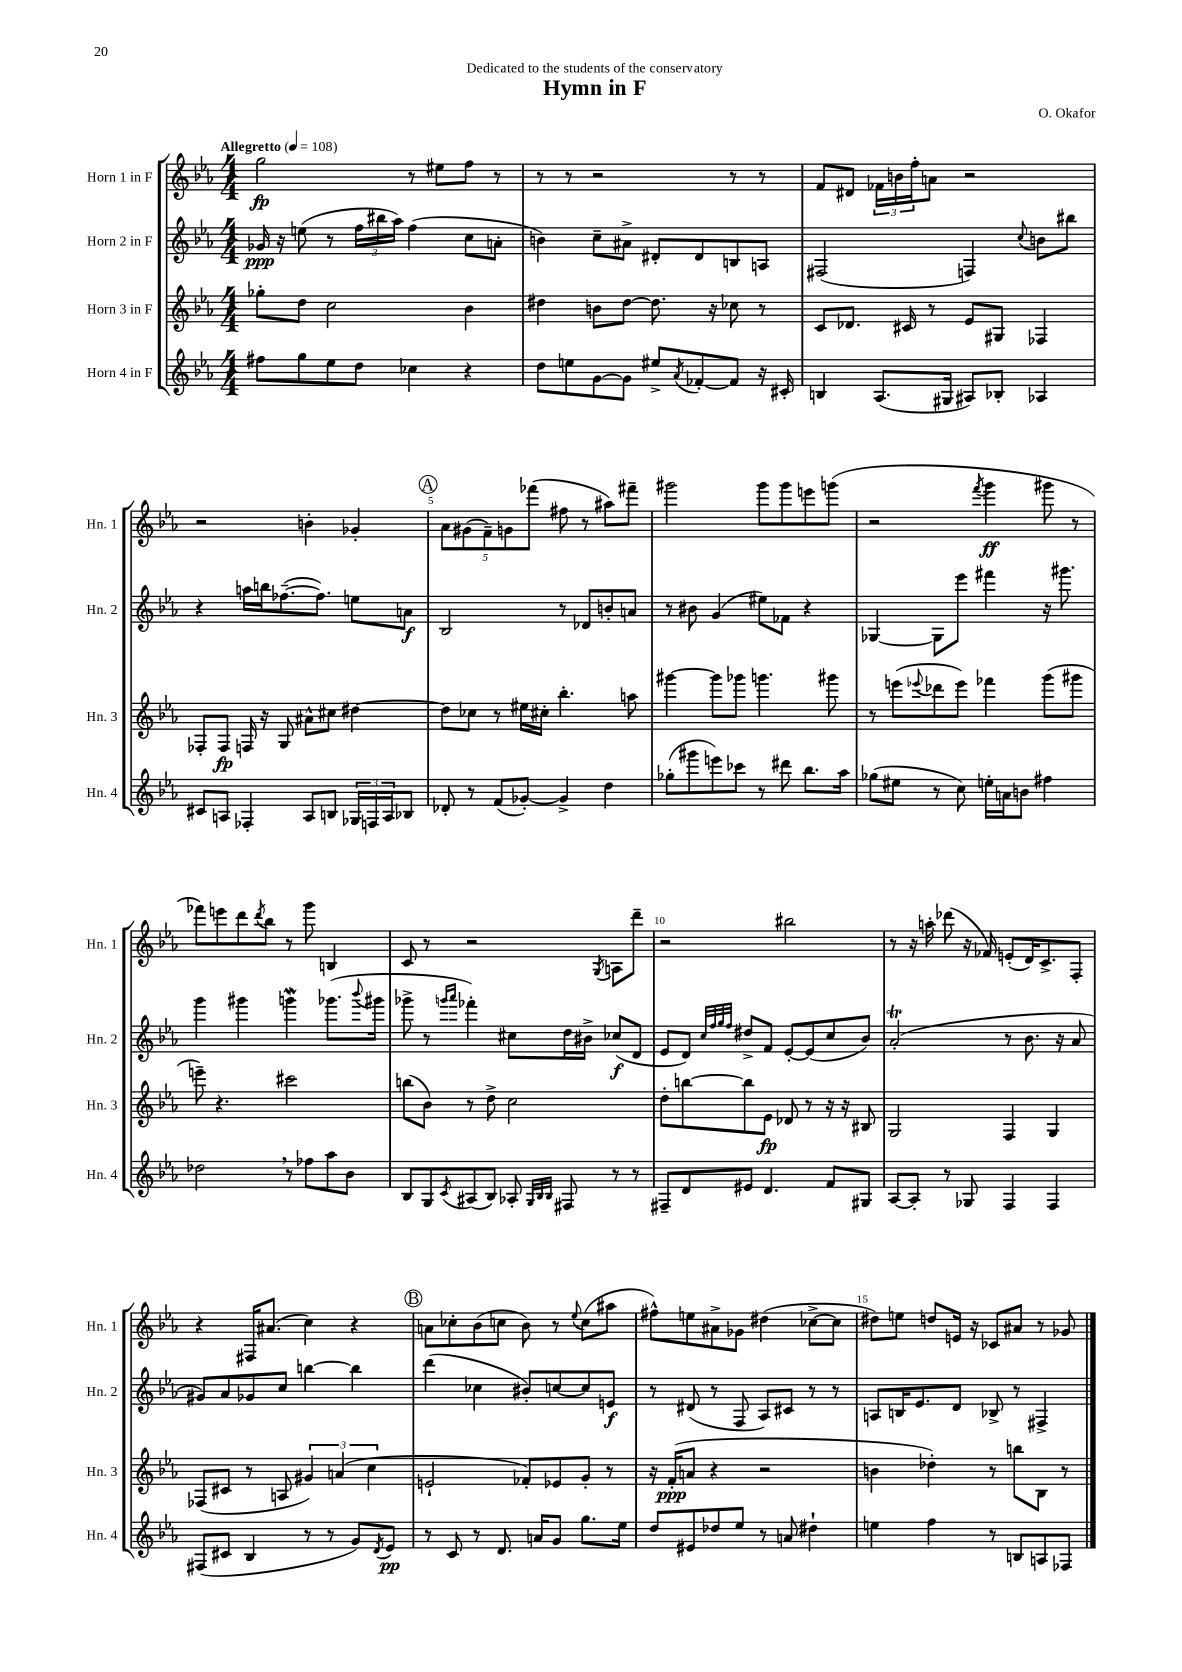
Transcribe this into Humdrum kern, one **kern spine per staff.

**kern	**kern	**kern	**kern
*staff4	*staff3	*staff2	*staff1
*clefG2	*clefG2	*clefG2	*clefG2
*k[b-e-a-]	*k[b-e-a-]	*k[b-e-a-]	*k[b-e-a-]
*M4/4	*M4/4	*M4/4	*M4/4
*MM108	*MM108	*MM108	*MM108
8ff#\L	8gg-'\L	16g-/	2gg\
.	.	16r	.
8gg\	8dd\J	(8ee\	.
8ee-\	2cc\	8r	.
8dd\J	.	24ff\LL	.
.	.	24bb#\	.
.	.	24aa-\JJ)	.
4cc-\	.	(4ff\	8r
.	.	.	8ee#\L
4r	4b-\	8cc\L	8ff\J
.	.	8a'\J	8r
=	=	=	=
8dd\L	4dd#\	4b\)	8r
8ee\	.	.	8r
[8g\	8b\L	8cc~\L	2r
8g\]J	[8dd#\J	8a#^\J	.
8ee#^/L	8.dd#\]	8d#'/L	.
8qa-/	.	.	.
[8f-'/	.	8d#/	.
.	16r	.	.
8f-/]J	8cc-\	8B/	8r
16r	8r	8A/J	8r
16c#'/	.	.	.
=	=	=	=
4B/	8c/L	(2F#/	8f/L
.	8.d-/J	.	8d#/J
(8.A-/L	.	.	24f-\LL
.	.	.	24b\
.	16c#/	.	.
.	.	.	24ff'\J
.	8r	.	8a\J
16G#/Jk	.	.	.
8A#/L)	8e-/L	4F/)	2r
8B-'/J	8G#/J	.	.
.	.	8qqcc/	.
4A-/	4F-/	8b\L	.
.	.	8bb#\J	.
=	=	=	=
8c#/L	8F-'/L	4r	2r
8A/J	8F-/J	.	.
4F-'/	16F/	16aa\LL	.
.	16r	16bb\J	.
.	8G/	([8.ff-~\	.
8A/L	8a#^^\L	.	4b'\
.	.	8.ff-\]J)	.
8B/J	8cc#\J	.	.
24G-/LL	[4dd#\	8ee\L	4g-'/
24F/	.	.	.
24A/J	.	.	.
8B-/J	.	8a\J	.
=	=	=	=
8d-'/	8dd#\]L	2B-/	10a-\L
.	.	.	(10g#\
8r	8cc-\J	.	.
.	.	.	10f~\)
(8f/L	8r	.	.
.	.	.	10g\
[8g-'/J)	16ee#\LL	.	.
.	.	.	(10fff-\J
.	16cc#'\JJ	.	.
4g-^/]	4.bb-'\	8r	8ff#\
.	.	8d-/L	8r
4dd\	.	8b'/	8aa#\L)
.	8aa\	8a/J	8fff#~\J
=	=	=	=
(8gg-'\L	[4ggg#\	8r	2ggg#\
8ggg#\	.	8b#\	.
8eee\)	8ggg#\]L	(4g/	.
8ccc-\J	8ggg-\J	.	.
8r	4.ggg\	8ee#\L)	8ggg#\L
8ddd#\	.	8f-\J	8ggg#\
8.bb-\L	.	4r	8eee\
.	8ggg#\	.	(8ggg\J
16aa-\Jk	.	.	.
=	=	=	=
(8gg-\L	8r	[4G-/	2r
8ee#\J	(8eee\L	.	.
.	8qqeee-/	.	.
8r	8ddd-\	8G-\]L	.
8cc\)	8eee-\J)	8eee-\J	.
.	.	.	8qfff/
16ee'\LL	4fff-\	4fff#\	4ggg\
16a\J	.	.	.
8b\J	.	.	.
4ff#\	(8ggg\L	16r	8ggg#\
.	.	8.ggg#\	.
.	8ggg#\J	.	8r
=	=	=	=
2dd-\	8eee~\)	4ggg\	8fff-\L)
.	4.r	.	8eee\
.	.	4ggg#\	8ddd\
.	.	.	8qddd/
.	.	.	8bb-\J
8r	2ccc#\	4ggg\	8r
8ff-\L	.	.	8ggg\
8aa-\	.	(8.ggg-\L	4B/
8b-\J	.	.	.
.	.	8qqbbb-/	.
.	.	16ggg#\Jk	.
=	=	=	=
8B-/L	(8bb\L	8ggg-^\	8c/
8G/	8b-\J)	8r	8r
.	.	16qqggg/LL	.
8qc/	.	16qqaaa-/JJ	.
(8A#/	8r	4fff-'\)	2r
8B-/J)	8dd^\	.	.
8A-'/	2cc\	8cc#\L	.
32qqG/LLL	.	.	.
32qqB-/	.	.	.
32qqB-/JJJ	.	.	.
8F#/	.	16dd\L	.
.	.	16b#^\JJ	.
.	.	.	8qG/
8r	.	(8cc-/L	8A\L
8r	.	8d/J	8ddd~\J
=	=	=	=
8F#~/L	8dd'\L	8e-/L	2r
8d/	[8bb\	8d/J)	.
.	.	32qqcc/LLL	.
.	.	32qqff/	.
.	.	32qqgg/	.
.	.	32qqff/JJJ	.
8e#/J	8bb\]	8dd#^/L	.
4.d/	8e-\J	8f/J	.
.	8d-/	[8e-'/L	2bb#\
.	8r	(8e-/]	.
8f/L	16r	8cc/	.
.	16r	.	.
8G#/J	8B#/	8b-/J)	.
=	=	=	=
[8A-/L	2G/	(2a-'/	8r
8A-'/]J	.	.	16r
.	.	.	16aa'\
8r	.	.	(8ddd-\
8G-/	.	.	16r
.	.	.	16f-/)
4F/	4F/	8r	(8e'/L
.	.	8.b-\	16d/K)
.	.	.	8.c^/
4F/	4G/	.	.
.	.	16r	.
.	.	8a-/	8F'/J
=	=	=	=
(8F#/L	(8F-/L	8g#/L)	4r
8c#/J	8c#/J	8a-/	.
4B-/	8r	8g-/	16F#/LK
.	.	.	(8.a#/J
.	8A/	8cc/J	.
8r	6g#/)	[4bb\	4cc\)
8r	.	.	.
.	(6a/	.	.
8g/L)	.	4bb\]	4r
.	6cc\	.	.
8qd/	.	.	.
8e-/J	.	.	.
=	=	=	=
8r	2e`/	(4ddd\	8a\L
8c/	.	.	8cc-'\
8r	.	4cc-\	(8b-\
8.d/	.	.	8cc\J
.	8f-'/L)	8b#'/L)	8b-\)
16a/LK	.	.	.
8g/J	8e-/	[8cc/	8r
.	.	.	8qqee-/
8.gg\L	8g'/J	8cc/]	(8cc\L
.	8r	8e/J	8aa#\J
16ee-\Jk	.	.	.
=	=	=	=
8dd/L	16r	8r	8ff#^^\L)
.	(16f'/LK	.	.
8e#/	8a/J	(8d#/	8ee\
8dd-/	4r	8r	8a#^\
8ee-/J	.	8F/	8g-\J
8r	2r	8A-/L)	(4dd#\
8a/	.	8c#/J	.
4dd#`\	.	8r	[8cc-^\L
.	.	8r	8cc-\]J
=	=	=	=
4ee\	4b\	8A/L	8dd#\L)
.	.	16B/K	8ee\J
.	.	8.e-/	.
4ff\	4dd-'\)	.	8dd/L
.	.	8d/J	16e/Jk
.	.	.	16r
8r	8r	8B-^/	8c-/L
8B/L	8bb\L	8r	8a#/J
8A/	8B-\J	4F#^/	8r
8F-/J	8r	.	8g-/
==	==	==	==
*-	*-	*-	*-
